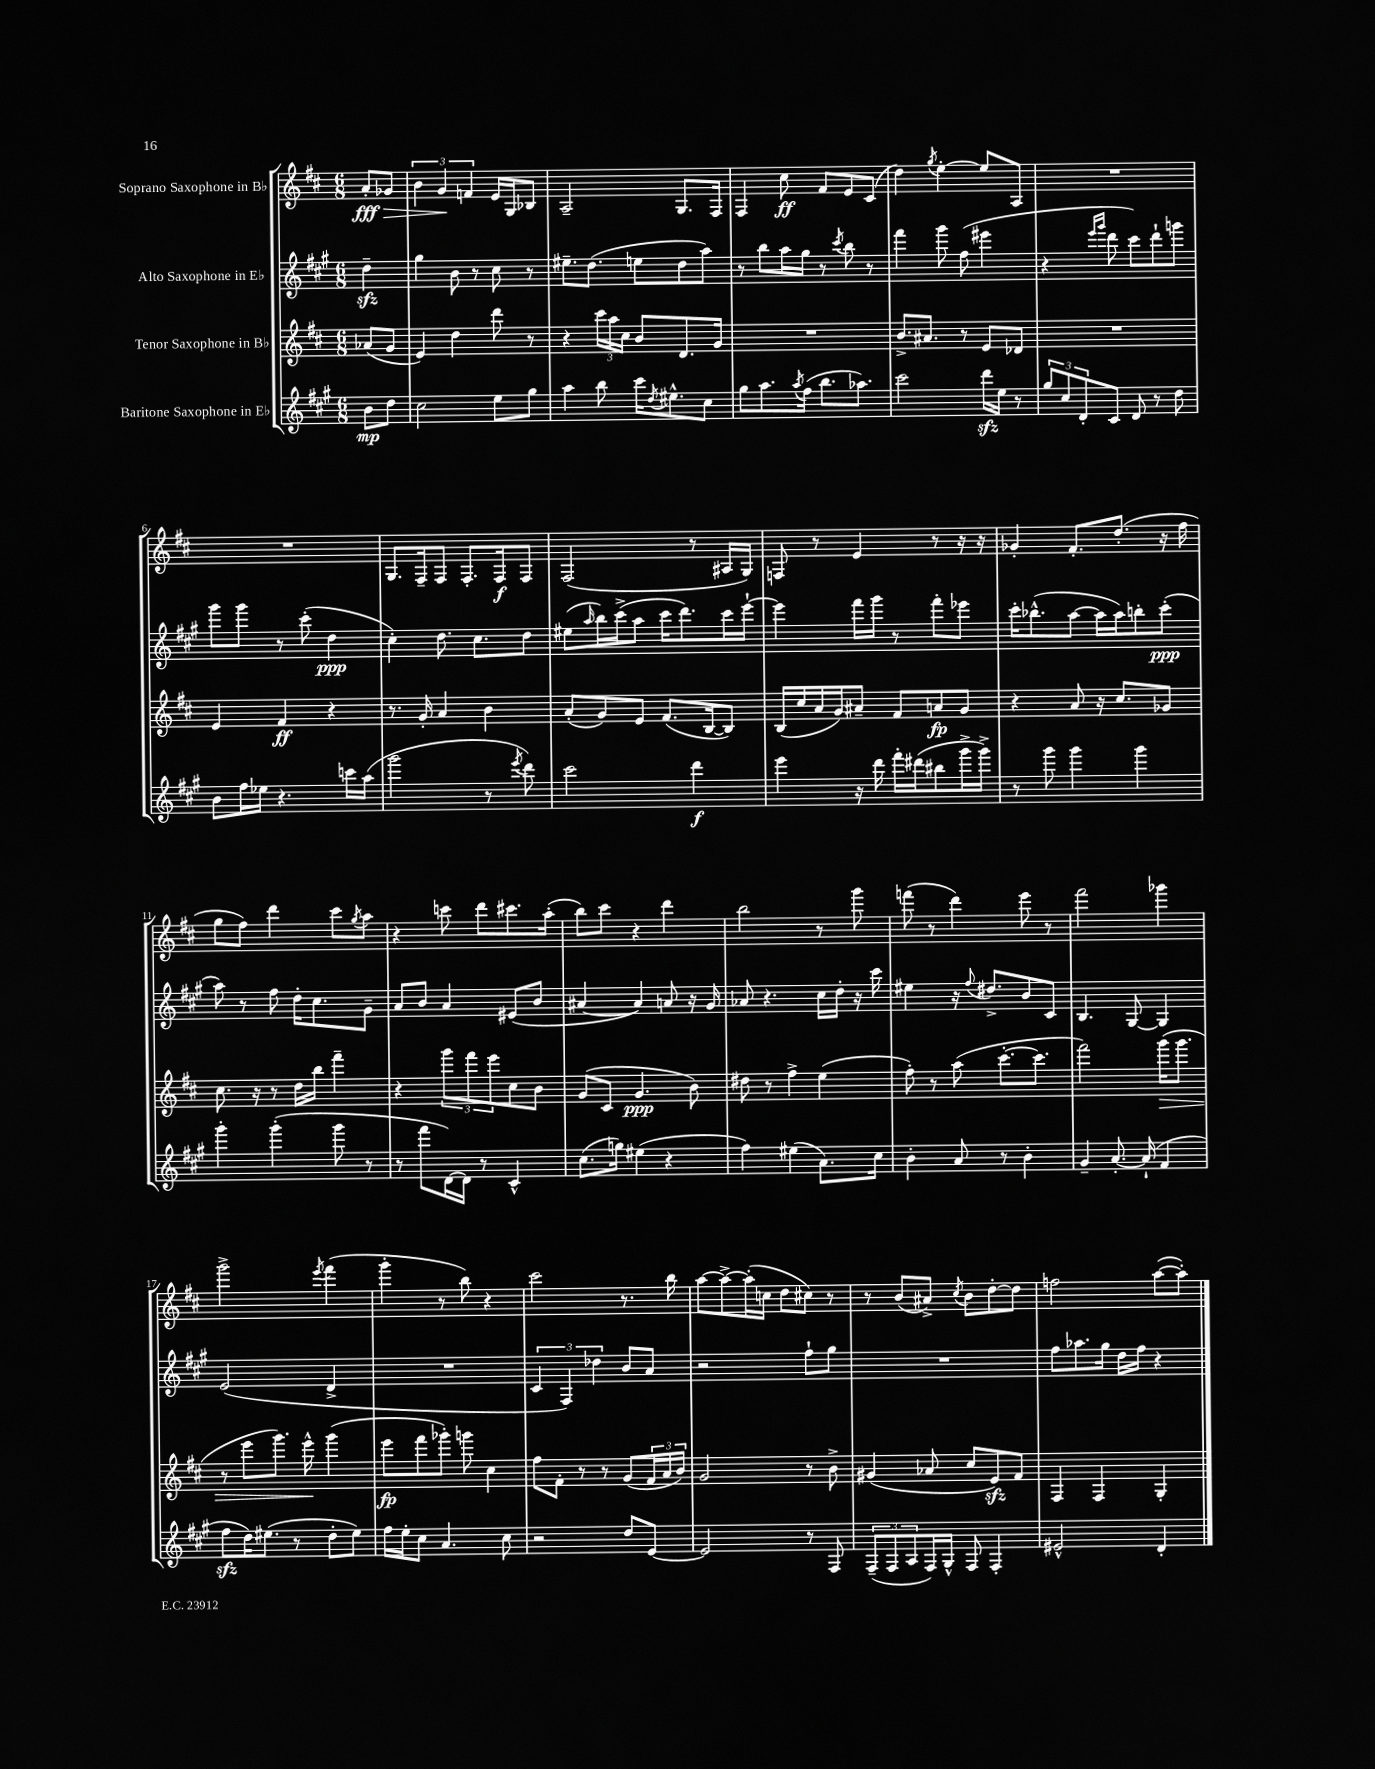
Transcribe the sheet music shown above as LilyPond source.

<<
\new StaffGroup <<
\new Staff = "s0" \with { instrumentName = "Soprano Saxophone in Bb" } {
    \clef treble \key d \major \numericTimeSignature \time 6/8 \partial 4
    a'8-.\fff\> ges'8 |
    \tuplet 3/2 { b'4 g'4\! f'4 } e'16 g16 bes8 |
    a2-- g8. fis16 |
    fis4 cis''8\ff fis'8 e'8 cis'8( |
    d''4) \acciaccatura { g''8 } e''4~-. e''8 a8 |
    R2. |
    R2. |
    g8. fis16-- fis8 fis8.-. fis16\f fis8 |
    fis2( r8 ais16 g16) |
    f8 r8 e'4 r8 r16 r16 |
    ges'4-. fis'8.-. d''8.-.( r16 fis''16 |
    g''8 fis''8) d'''4 cis'''8 \acciaccatura { g''8 } a''8 |
    r4 c'''8 d'''8 cis'''8. a''16-.( |
    b''8) cis'''8 r4 d'''4 |
    b''2 r8 g'''8 |
    f'''8( r8 d'''4) e'''8 r8 |
    fis'''2 ges'''4 |
    g'''2-> \acciaccatura { e'''8 } fis'''4( |
    g'''4-. r8 b''8) r4 |
    cis'''2 r8. b''16 |
    a''8~ a''8~-> a''16-.( c''16 d''8 cis''8) r8 |
    r8 b'8( ais'8->) \acciaccatura { cis''8 } b'8 d''8~-. d''8 |
    f''2 a''8~( a''8-.) \bar "|." |
}
\new Staff = "s1" \with { instrumentName = "Alto Saxophone in Eb" } {
    \clef treble \key a \major \numericTimeSignature \time 6/8 \partial 4
    d''4--\sfz |
    gis''4 b'8 r8 cis''8 r8 |
    eis''8.-- d''8.( e''8 d''8 a''8) |
    r8 b''8 a''16 gis''16 r8 \acciaccatura { cis'''8 } b''8 r8 |
    fis'''4 gis'''8 fis''8( eis'''4 |
    r4 \grace { e'''16 gis'''16 } d'''8 cis'''8) d'''8-! g'''8 |
    gis'''8 gis'''8 r8 cis'''8-.( d''4\ppp |
    cis''4-.) d''8. cis''8. d''8 |
    eis''8( \grace { a''16 } b''16) cis'''16->( a''8 cis'''16 d'''8.) cis'''16 e'''16~-! |
    e'''4 fis'''16 gis'''16 r8 fis'''8-. ees'''8 |
    cis'''16-. bes''8.-^( a''8~ a''16 a''16) b''8-. cis'''8-.\ppp( |
    a''8) r8 fis''8 d''16-. cis''8. gis'8-- |
    a'8 b'8 a'4 eis'8( b'8 |
    ais'4~ ais'4) a'8 r16 gis'16 |
    aes'8 r4. cis''16 d''16-. r16 cis'''16 |
    eis''4 r16 \appoggiatura { fis''8 } dis''8.-> b'8 cis'8 |
    b4. gis8~ gis4 |
    e'2( d'4-> |
    R2. |
    \tuplet 3/2 { cis'4 fis4) des''4 } b'8 a'8 |
    r2 fis''8-! gis''8 |
    R2. |
    fis''8 aes''8. gis''16 d''16 fis''16 r4 \bar "|." |
}
\new Staff = "s2" \with { instrumentName = "Tenor Saxophone in Bb" } {
    \clef treble \key d \major \numericTimeSignature \time 6/8 \partial 4
    aes'8( g'8 |
    e'4) d''4 d'''8 r8 |
    r4 \tuplet 3/2 { cis'''16 a''16 cis''16 } b'8 d'8. g'16 |
    R2. |
    b'8.-> ais'8. r8 e'8 des'8 |
    R2. |
    e'4 fis'4\ff r4 |
    r8. g'16-. a'4 b'4 |
    a'8-.( g'8) e'8 fis'8.( b16~ b8) |
    b16( cis''16 a'16 g'16) ais'8-- fis'8 a'8\fp g'8 |
    r4 a'8 r16 cis''8. ges'8 |
    cis''8. r16 r8 d''16 b''16 fis'''4-- |
    r4 \tuplet 3/2 { g'''8 fis'''8 e'''8 } cis''8 b'8 |
    g'8( cis'8 g'4.\ppp b'8) |
    dis''8 r8 fis''4-> e''4( |
    fis''8-.) r8 a''8( cis'''8.~-. cis'''8. |
    fis'''2) g'''16\>( g'''8. |
    r8 e'''8 g'''8.) e'''16-^\! g'''4( |
    e'''8\fp fis'''8 ges'''8-.) g'''8 cis''4 |
    fis''8 fis'8-. r8 r8 g'8( \tuplet 3/2 { fis'16 a'16 b'16) } |
    g'2 r8 b'8-> |
    gis'4( aes'8 cis''8 e'8\sfz) fis'8 |
    fis4 fis4 g4-. \bar "|." |
}
\new Staff = "s3" \with { instrumentName = "Baritone Saxophone in Eb" } {
    \clef treble \key a \major \numericTimeSignature \time 6/8 \partial 4
    b'8\mp d''8 |
    cis''2 e''8 gis''8 |
    a''4 b''8 cis'''16 \acciaccatura { d''8 } eis''8.-^ cis''8 |
    gis''8 a''8. \acciaccatura { a''8 } fis''16( b''8. aes''8.) |
    cis'''2 d'''16\sfz e''16 r8 |
    \tuplet 3/2 { gis''8 cis''8 d'8-. } cis'8 d'8 r8 d''8 |
    b'8 fis''16 ees''16 r4. c'''16 a''16( |
    gis'''2 r8 \acciaccatura { e'''8 } d'''8) |
    cis'''2 d'''4\f |
    e'''4 r16 d'''16 fis'''16-. dis'''16( bis''8 gis'''16-> gis'''16->) |
    r8 gis'''8 gis'''4 gis'''4 |
    gis'''4-. gis'''4-.( gis'''8 r8 |
    r8 fis'''8 d'16~) d'16 r8 cis'4-^ |
    cis''8.( g''16) eis''4( r4 |
    fis''4) eis''4( a'8.) cis''16 |
    b'4-. a'8 r8 b'4-. |
    gis'4-- a'8.~-. a'16-!( fis'4 |
    fis''8\sfz d''16) eis''8.( r8 d''8-. eis''8) |
    fis''16 e''16-. cis''8 a'4. cis''8 |
    r2 d''8 e'8~ |
    e'2 r8 fis8 |
    \tuplet 3/2 { fis8--( fis8 a8 } fis16) gis16-^ fis8 fis4-. |
    eis'2-^ d'4-. \bar "|." |
}
>>
>>
